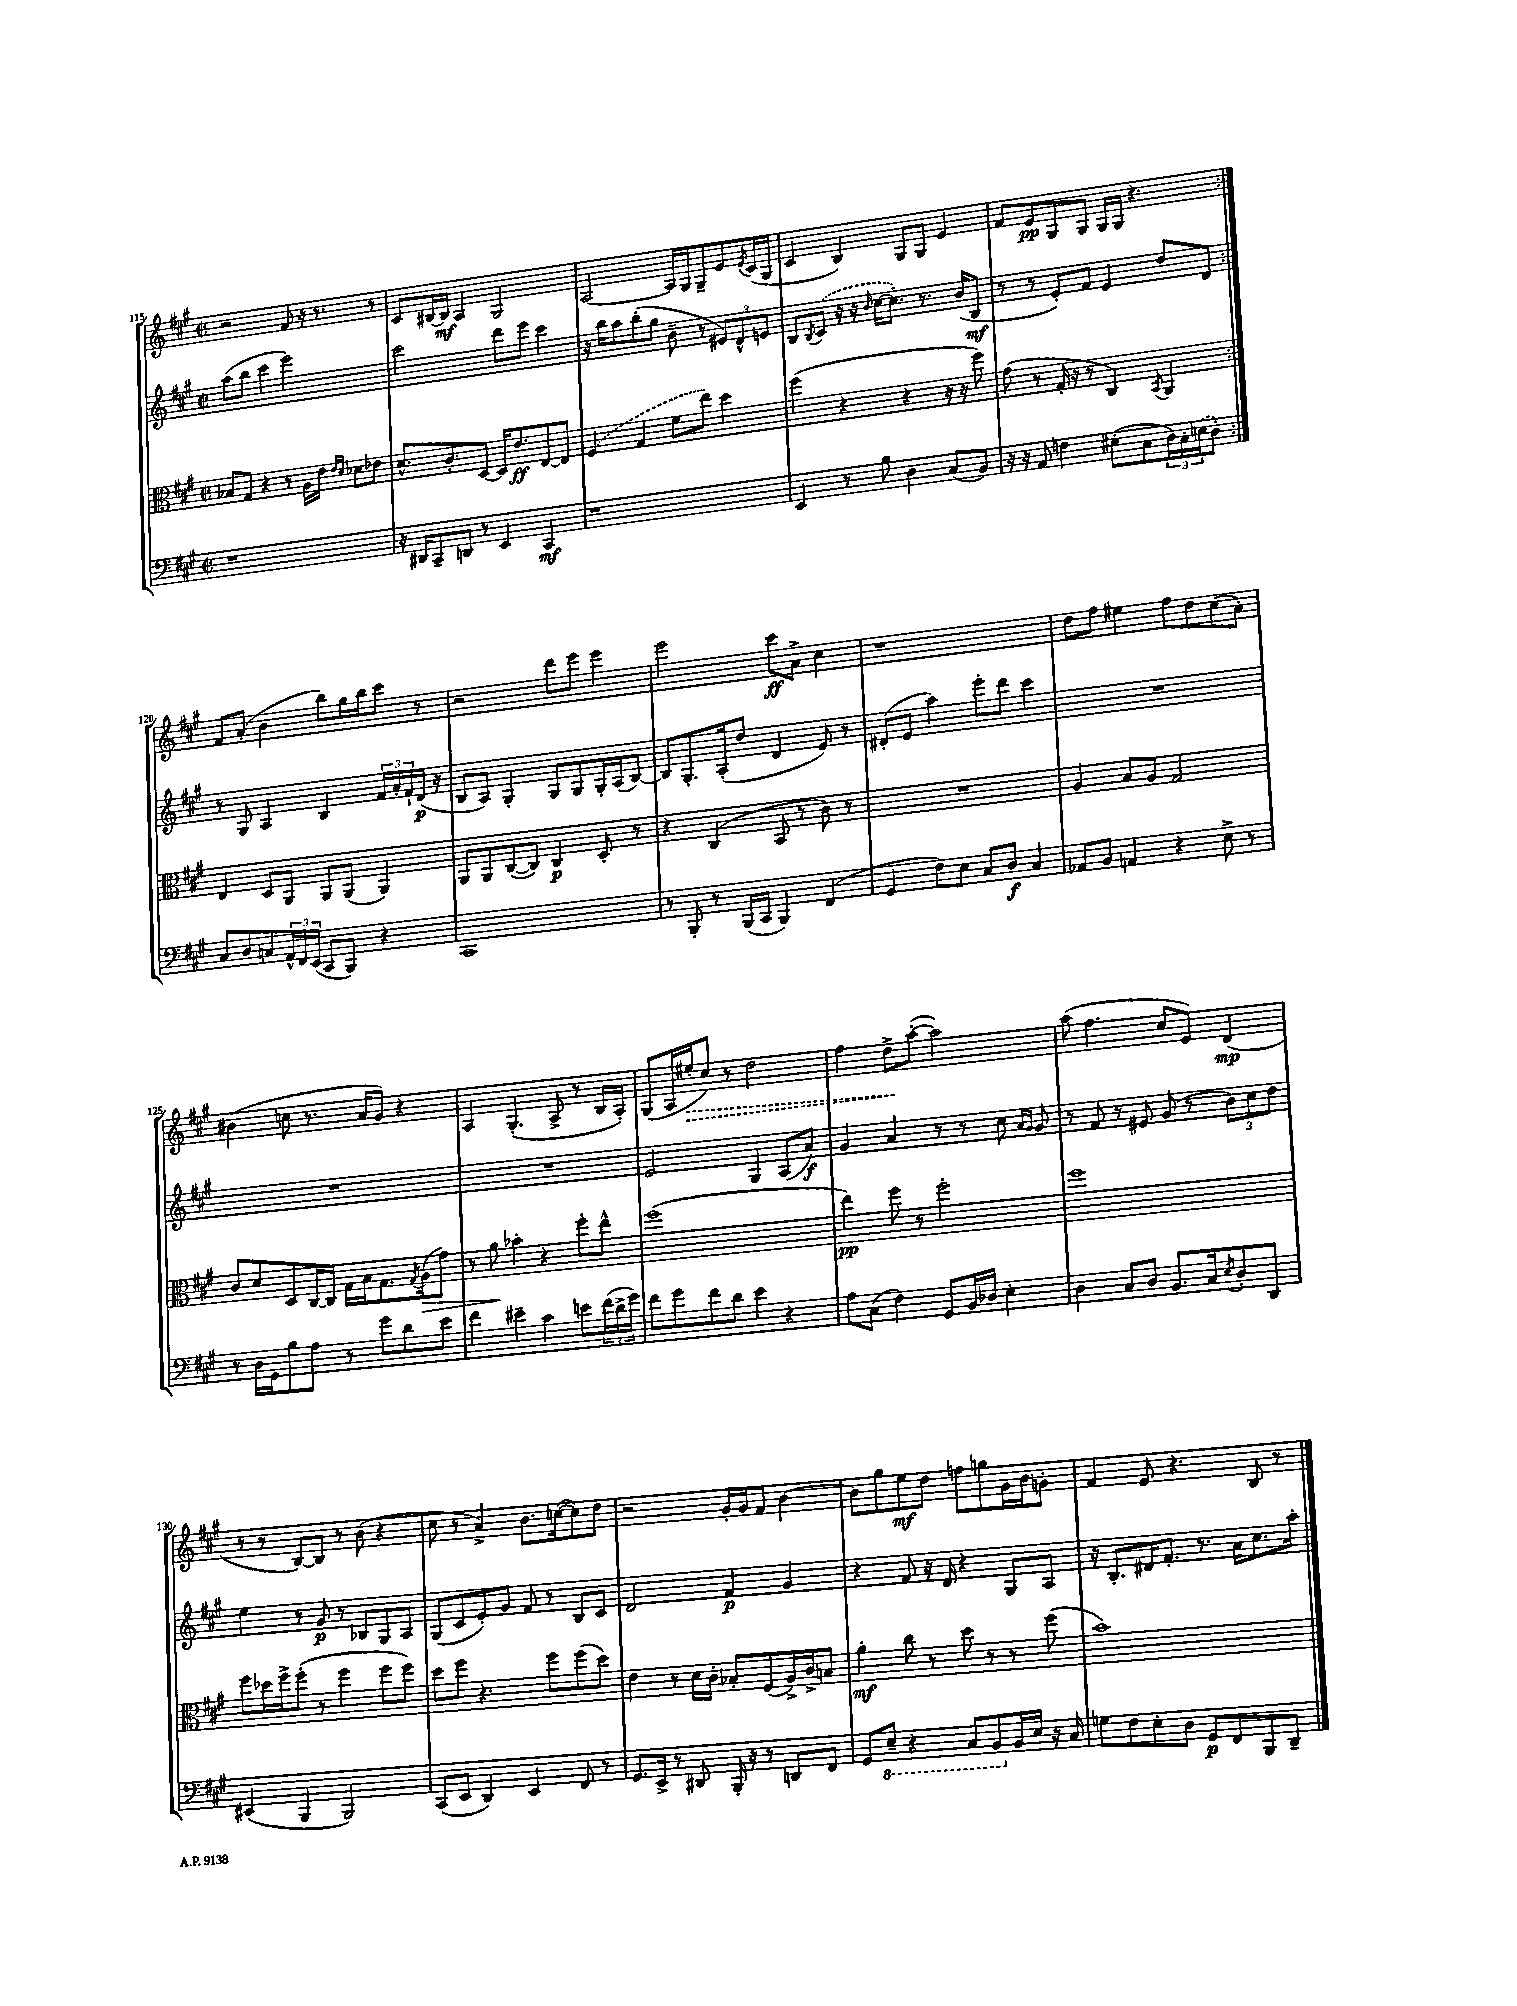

**kern	**dynam	**kern	**dynam	**kern	**dynam	**kern	**dynam
*part4	*part4	*part3	*part3	*part2	*part2	*part1	*part1
*staff4	*staff4	*staff3	*staff3	*staff2	*staff2	*staff1	*staff1
*clefF4	*	*clefC3	*	*clefG2	*	*clefG2	*
*k[f#c#g#]	*	*k[f#c#g#]	*	*k[f#c#g#]	*	*k[f#c#g#]	*
*M2/2	*	*M2/2	*	*M2/2	*	*M2/2	*
*met(c|)	*	*met(c|)	*	*met(c|)	*	*met(c|)	*
=115	=115	=115	=115	=115	=115	=115	=115
1r	.	8B-X/L	.	(8aa\L	.	2r	.
.	.	8G#/J	.	8bb\J	.	.	.
.	.	4r	.	4ccc#\	.	.	.
.	.	8r	.	2eee\)	.	8f#/	.
.	.	16A\LL	.	.	.	16r	.
.	.	16e\JJ	.	.	.	8.r	.
.	.	16qqe/LL	.	.	.	.	.
.	.	16qqd/JJ	.	.	.	.	.
.	.	8d-X\L	.	.	.	.	.
.	.	8e-X\J	.	.	.	8r	.
=116	=116	=116	=116	=116	=116	=116	=116
16r	.	8.d^^/L	.	2ccc#\	.	8c#/L	.
16DD#X/KL	.	.	.	.	.	.	.
8CC#~/	.	.	.	.	.	[16B#X/L	.
.	.	8.c#'/	.	.	.	16B#/JJ]	mf
8DDn/J	.	.	.	.	.	4A/	.
8r	.	[8D/J	.	.	.	.	.
4EE/	.	16D/KL]	.	8ddd\L	.	2G#/	.
.	.	8.e/	ff	.	.	.	.
.	.	.	.	8eee\J	.	.	.
4CC#/	mf	[8E/	.	4ccc#\	.	.	.
.	.	8E/J]	.	.	.	.	.
=117	=117	=117	=117	=117	=117	=117	=117
1r	.	(4F#/	.	16r	.	[2A/	.
.	.	.	.	16bb\KL	.	.	.
.	.	.	.	8aa\	.	.	.
.	.	4G#/	.	(8bb'\	.	.	.
.	.	.	.	8gg#\J	.	.	.
.	.	8f#\L	.	8b~\	.	16A/LL]	.
.	.	.	.	.	.	16G#/J	.
.	.	8ee\J)	.	8r	.	8G#~/	.
.	.	4dd\	.	12e#X/L)	.	8e/	.
.	.	.	.	12d^^/	.	.	.
.	.	.	.	.	.	8qe/	.
.	.	.	.	.	.	(16c#/L	.
.	.	.	.	12en/J	.	.	.
.	.	.	.	.	.	16G#/JJ	.
=118	=118	=118	=118	=118	=118	=118	=118
4EE/	.	(4ff#\	.	8B/L	.	4c#/	.
.	.	.	.	8qB/	.	.	.
.	.	.	.	(8c#/J	.	.	.
8r	.	4r	.	16r	.	4B/)	.
.	.	.	.	16r	.	.	.
.	.	.	.	16qqb/	.	.	.
8B\	.	.	.	[16cc#\KL	.	.	.
.	.	.	.	8.cc#'\J])	.	.	.
4D\	.	4r	.	.	.	8G#/L	.
.	.	.	.	8.r	.	8G#/J	.
(8C#/L	.	16r	.	.	.	4e/	.
.	.	16r	.	(16b/KL	.	.	.
8BB/J)	.	8ff#\)	.	8B/J	mf	.	.
=119	=119	=119	=119	=119	=119	=119	=119
16r	.	(8g#\	.	8r	.	8f#/L	.
16r	.	.	.	.	.	.	.
8AA/	.	8r	.	8r	.	8e/	pp
4Fn\	.	16G#'/	.	8e'/L)	.	8G#/	.
.	.	16r	.	.	.	.	.
.	.	8r	.	8f#/J	.	8G#/J	.
(8E#X'\L	.	4C#/)	.	4e/	.	16G#/LL	.
.	.	.	.	.	.	16G#/JJ	.
8C#\	.	.	.	.	.	4.r	.
.	.	8qBB/	.	.	.	.	.
24D\L)	.	4AA/	.	8dd/L	.	.	.
24C#'\	.	.	.	.	.	.	.
(24En\J	.	.	.	.	.	.	.
8D'\J)	.	.	.	8d/J	.	.	.
!!LO:LB:g=z
=120:|!	=120:|!	=120:|!	=120:|!	=120:|!	=120:|!	=120:|!	=120:|!
8C#/L	.	4E/	.	8r	.	8f#/L	.
8D/	.	.	.	8G#/	.	(8a'/J	.
8Cn/	.	8D/L	.	4A/	.	4b\	.
24AA^^/L	.	8AA/J	.	.	.	.	.
24FF#/	.	.	.	.	.	.	.
(24EE/JJ	.	.	.	.	.	.	.
8CC#/L	.	8AA/L	.	4B/	.	8bb\L)	.
8BBB/J)	.	(8AA/J	.	.	.	16gg#\L	.
.	.	.	.	.	.	16bb\J	.
4r	.	4AA/)	.	24f#/LL	.	8ccc#\J	.
.	.	.	.	24a'/	.	.	.
.	.	.	.	24f#`/	.	.	.
.	.	.	.	(16d/JJ	p	8r	.
.	.	.	.	16r	.	.	.
=121	=121	=121	=121	=121	=121	=121	=121
1CC#	.	8AA/L	.	8B/L	.	2r	.
.	.	8AA/	.	8A/J)	.	.	.
.	.	([8C#/	.	4G#'/	.	.	.
.	.	8C#/J])	.	.	.	.	.
.	.	4C#/	p	8G#/L	.	8ddd\L	.
.	.	.	.	8G#/	.	8eee\J	.
.	.	8D'/	.	16G#'/L	.	4eee\	.
.	.	.	.	(16A/J	.	.	.
.	.	8r	.	[8B/J)	.	.	.
=122	=122	=122	=122	=122	=122	=122	=122
8r	.	4r	.	8B/L]	.	2eee\	.
8BBB'/	.	.	.	8.G#'/	.	.	.
8r	.	(4C#/	.	.	.	.	.
.	.	.	.	(16A'/k	.	.	.
(16BBB/LL	.	.	.	8dd/J	.	.	.
16CC#/JJ	.	.	.	.	.	.	.
4BBB/)	.	8BB/	.	4d/	.	8ccc#\L	ff
.	.	8r	.	.	.	8a^\J	.
(4FF#/	.	8c#\)	.	8e/)	.	4cc#\	.
.	.	8r	.	8r	.	.	.
=123	=123	=123	=123	=123	=123	=123	=123
4GG#/	.	1r	.	(8d#X'/L	.	1r	.
.	.	.	.	8e/J	.	.	.
8F#\L)	.	.	.	4aa\)	.	.	.
8E\J	.	.	.	.	.	.	.
8C#/L	.	.	.	8eee'\L	.	.	.
8D/J	f	.	.	8ddd\J	.	.	.
4C#/	.	.	.	4ccc#\	.	.	.
=124	=124	=124	=124	=124	=124	=124	=124
8AA-X/L	.	4A/	.	1r	.	8dd\L	.
8BB/J	.	.	.	.	.	8ff#\J	.
4AAn/	.	8B/L	.	.	.	4ee#X\	.
.	.	8A/J	.	.	.	.	.
4r	.	2G#/	.	.	.	8ff#\L	.
.	.	.	.	.	.	8dd\	.
8E^\	.	.	.	.	.	(8cc#\	.
8r	.	.	.	.	.	8a'\J)	.
!!LO:LB:g=z
=125	=125	=125	=125	=125	=125	=125	=125
8r	.	8c#/L	.	1r	.	(4b#X\	.
16D\LL	.	8d/	.	.	.	.	.
16GG#\J	.	.	.	.	.	.	.
8B\	.	8D/	.	.	.	8ccn\	.
8A\J	.	[16C#/L	.	.	.	8.r	.
.	.	16C#/JJ]	.	.	.	.	.
8r	.	16G#\LL	.	.	.	.	.
.	.	16B\J	.	.	.	16a/KL	.
8g#\L	.	8.G#\	.	.	.	8g#/J)	.
8d\	.	.	.	.	.	4r	.
.	.	8qG#/	.	.	.	.	.
!	!	!	!LO:HP:b	!	!	!	!
.	.	(16A\k	>	.	.	.	.
8e\J	.	8g#\J)	.	.	.	.	.
=126	=126	=126	=126	=126	=126	=126	=126
4f#\	.	8r	.	1r	.	4A/	.
.	.	8a\	.	.	.	.	.
4e#X~\	.	4b-X'\	]	.	.	(4.G#'/	.
4c#\	.	4r	.	.	.	.	.
.	.	.	.	.	.	8A^/	.
8en\L	.	8ff#'\L	.	.	.	8r	.
(24f#\L	.	8ee^^\J	.	.	.	16B/LL	.
24d^\	.	.	.	.	.	.	.
.	.	.	.	.	.	16A'/JJ)	.
24g#\JJ)	.	.	.	.	.	.	.
=127	=127	=127	=127	=127	=127	=127	=127
8f#\L	.	(1ff#	.	2e/	.	(8G#/L	.
8g#\	.	.	.	.	.	16A/L	.
!	!	!	!	!	!	!	!LO:HP:b
.	.	.	.	.	.	16ee#X'/J	>
8f#\	.	.	.	.	.	8cc#/J)	.
8d\J	.	.	.	.	.	8r	.
4e\	.	.	.	4G#/	.	2dd\	.
4r	.	.	.	(8A/L	.	.	.
.	.	.	.	8a/J)	f	.	.
=128	=128	=128	=128	=128	=128	=128	=128
8A\L	.	4ee\)	pp	4g#/	.	4ff#\	.
(8C#\J	.	.	.	.	.	.	.
4F#\)	.	8ff#\	.	4a/	.	8dd^\L	.
.	.	8r	.	.	.	([8aa'\J	]
8GG#/L	.	2ff#'\	.	8r	.	2aa\])	.
16BB/L	.	.	.	8r	.	.	.
16D-X/JJ	.	.	.	.	.	.	.
4E'\	.	.	.	8cc#\	.	.	.
.	.	.	.	16qqa/LL	.	.	.
.	.	.	.	16qqg#/JJ	.	.	.
.	.	.	.	8g#/	.	.	.
=129	=129	=129	=129	=129	=129	=129	=129
4D\	.	1ff#	.	8r	.	(8aa\	.
.	.	.	.	8f#/	.	4.ff#\	.
8C#/L	.	.	.	8r	.	.	.
8D/J	.	.	.	8e#X/	.	.	.
8.BB/L	.	.	.	(8g#/	.	8cc#/L	.
.	.	.	.	8r	.	8e/J)	.
16C#/k	.	.	.	.	.	.	.
8qE/	.	.	.	.	.	.	.
8D'/	.	.	.	12b\L)	.	(4d/	mp
.	.	.	.	12cc#\	.	.	.
8DD/J	.	.	.	.	.	.	.
.	.	.	.	12dd\J	.	.	.
!!LO:LB:g=z
=130	=130	=130	=130	=130	=130	=130	=130
(4EE#X/	.	8ff#\L	.	4ee\	.	8r	.
.	.	16dd-X\L	.	.	.	8r	.
.	.	16ff#^\J	.	.	.	.	.
4BBB/	.	(8ff#'\J	.	8r	.	[8B/L)	.
.	.	8r	.	8g#/	p	8B/J]	.
2BBB/)	.	4ff#\	.	8r	.	8r	.
.	.	.	.	8B-X/L	.	(8b\	.
.	.	8ff#\L	.	8G#/	.	4r	.
.	.	8ff#\J)	.	8A/J	.	.	.
=131	=131	=131	=131	=131	=131	=131	=131
(8CC#/L	.	8dd\L	.	(8G#/L	.	8cc#\	.
8EE/J	.	8ff#\J	.	8c#/	.	8r	.
4DD/)	.	4.r	.	8e'/)	.	4a^/)	.
.	.	.	.	8g#/J	.	.	.
4EE/	.	.	.	8f#/	.	8.b\L	.
.	.	8ff#\L	.	8r	.	.	.
.	.	.	.	.	.	([16ccn\k	.
8FF#/	.	(8ff#\	.	8B/L	.	8cc\])	.
8r	.	8dd\J)	.	8c#/J	.	8dd\J	.
=132	=132	=132	=132	=132	=132	=132	=132
8.GG#/L	.	4e\	.	2d/	.	2r	.
16EE^/Jk	.	.	.	.	.	.	.
8r	.	8r	.	.	.	.	.
8DD#X/	.	16d\LL	.	.	.	.	.
.	.	16c#'\JJ	.	.	.	.	.
16BBB'/	.	8B-X'/L	.	4f#/	p	16g#'/LL	.
16r	.	.	.	.	.	16g#/J	.
8r	.	(8F#/	.	.	.	8f#/J	.
8DDn/L	.	16A^/L)	.	4g#/	.	[4b\	.
.	.	16c#^/J	.	.	.	.	.
8FF#/J	.	8Bn/J	.	.	.	.	.
=133	=133	=133	=133	=133	=133	=133	=133
8GG#/L	.	4a'\	mf	4r	.	8b\L]	.
*8ba	*	*	*	*	*	*	*
8EE~/J	.	.	.	.	.	8gg#\	.
4r	.	8cc#\	.	8f#/	.	8ee\	mf
.	.	8r	.	16r	.	8dd\J	.
.	.	.	.	16d/	.	.	.
8CC#/L	.	8dd\	.	4r	.	8ffn\L	.
8BBB/	.	8r	.	.	.	8ggn\	.
*X8ba	*	*	*	*	*	*	*
16BB/L	.	8r	.	8G#/L	.	16g#\L	.
16E/JJ	.	.	.	.	.	16b\J	.
16r	.	(8ff#\	.	8A/J	.	8gn'\J	.
16C#/	.	.	.	.	.	.	.
=134	=134	=134	=134	=134	=134	=134	=134
8Gn\L	.	1b)	.	16r	.	4f#/	.
.	.	.	.	8.B'/L	.	.	.
8F#\	.	.	.	.	.	.	.
8E'\	.	.	.	16d#X/K	.	8e/	.
.	.	.	.	8.f#'/J	.	.	.
8D\J	.	.	.	.	.	4.r	.
8GG#/L	p	.	.	8.r	.	.	.
8FF#/	.	.	.	.	.	.	.
.	.	.	.	16a\KL	.	.	.
8BBB/	.	.	.	8.cc#\	.	8B/	.
8DD~/J	.	.	.	.	.	8r	.
.	.	.	.	16aa'\Jk	.	.	.
==	==	==	==	==	==	==	==
*-	*-	*-	*-	*-	*-	*-	*-
